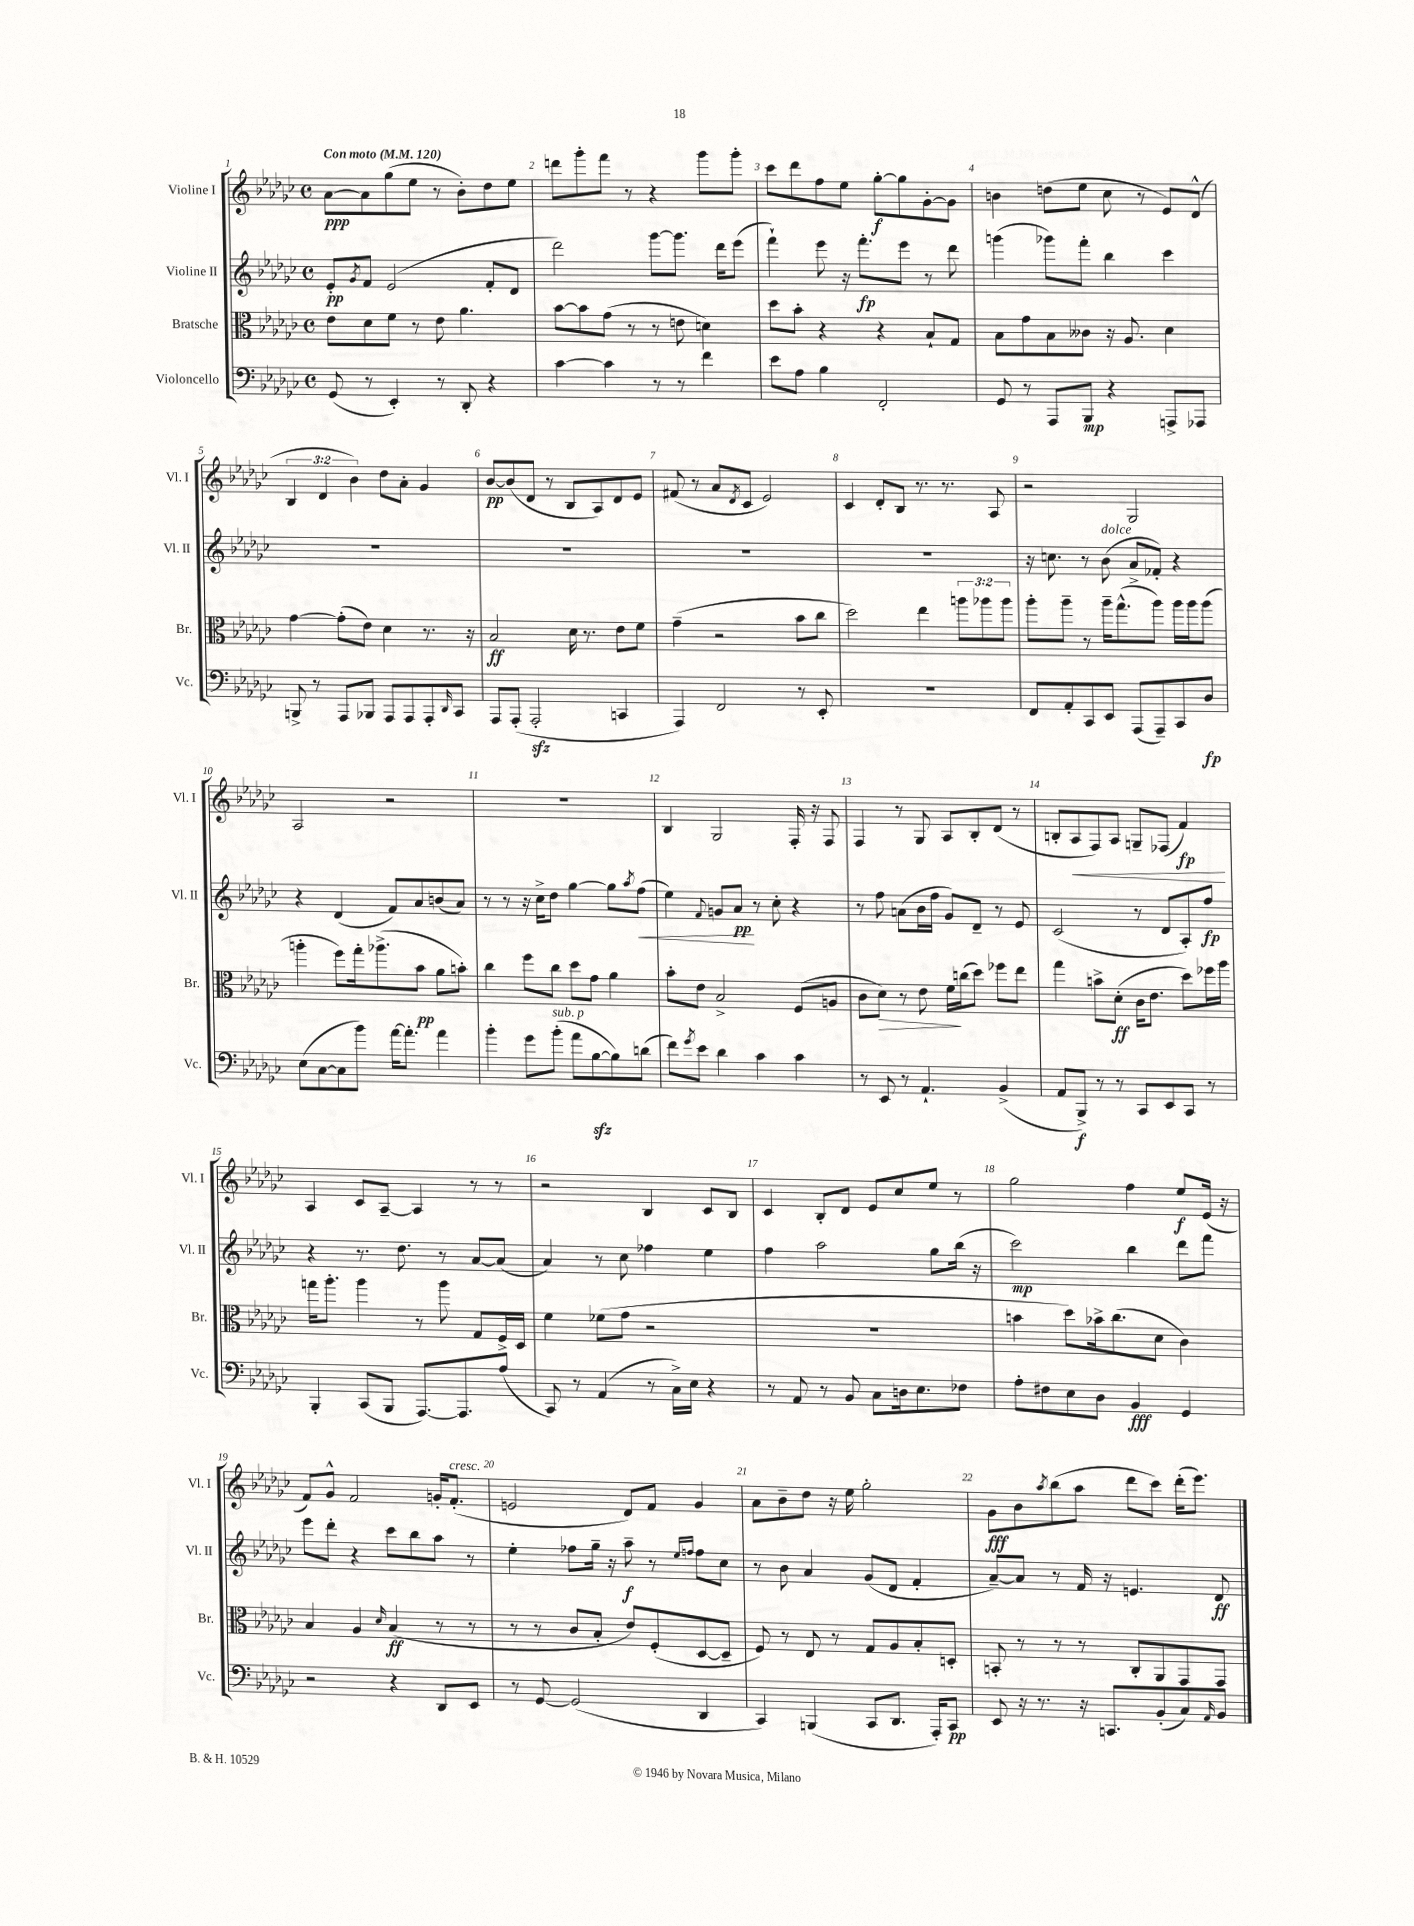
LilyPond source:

<<
\new StaffGroup <<
\new Staff = "s0" \with { instrumentName = "Violine I" shortInstrumentName = "Vl. I" } {
    \clef treble \key ges \major \defaultTimeSignature \time 4/4 \override Staff.TupletNumber.text = #tuplet-number::calc-fraction-text \tempo "Con moto" 4 = 120
    aes'8~\ppp aes'8 ges''8( ees''8 r8 bes'8-.) des''8 ees''8 |
    d'''8 ges'''8-. f'''8 r8 r4 ges'''8 ges'''8-. |
    ces'''8 des'''8 f''8 ees''8 ges''8~-.\f ges''8 ges'8~-. ges'8 |
    b'4 d''8( ees''8 ces''8 r8 ees'8) des'8-^( |
    \tuplet 3/2 { bes4 des'4 bes'4) } des''8 aes'8-. ges'4 |
    bes'8~\pp bes'8( des'8 r8 bes8 aes8) des'8 ees'8 |
    fis'8( r8 aes'8 \acciaccatura { des'8 } ces'8 ees'2) |
    ces'4 des'8-. bes8 r8. r8. aes8 |
    r2 ges2 |
    aes2 r2 |
    R1 |
    bes4 ges2 f16-. r16 f8 |
    f4 r8 ges8 aes8 bes8-. des'8( r8 |
    b8-. aes8\< f8) aes8 g8-- fes8( f'4\fp\!) |
    aes4 ces'8 aes8~-- aes4 r8 r8 |
    r2 bes4 ces'8 bes8 |
    ces'4 bes8-. des'8 ees'8 ces''8 ees''8 r8 |
    ges''2 f''4 ees''8\f ees'16( r16 |
    f'8) ges'8-^ f'2 g'16-. f'8.-.^\markup { \italic "cresc." }( |
    e'2 des'8) f'8 ges'4 |
    aes'8 bes'8-- des''8 r16 ees''16 ges''2-. |
    ges'8\fff bes'8 \acciaccatura { aes''8 } bes''8( aes''8 des'''8 ces'''8) des'''16-.( ees'''8.) \bar "|." |
}
\new Staff = "s1" \with { instrumentName = "Violine II" shortInstrumentName = "Vl. II" } {
    \clef treble \key ges \major \defaultTimeSignature \time 4/4
    ees'8-.\pp \acciaccatura { ges'8 } f'8 ees'2( f'8-. des'8 |
    des'''2) ges'''8~ ges'''8. des'''16 ees'''8( |
    f'''4-!) ees'''8 r16 f'''8.-.\fp ees'''8 r8 des'''8 |
    g'''4( ges'''8) f'''8-. bes''4 ces'''4 |
    R1 |
    R1 |
    R1 |
    R1 |
    r16 c''8. r8 bes'8^\markup { \italic "dolce" }( aes'8-> fes'8-.) r4 |
    r4 des'4( f'8) aes'8 b'8( aes'8) |
    r8 r8 r16 ces''16-> des''8 ges''4~ ges''8 \acciaccatura { aes''8 } f''8\<( |
    ees''4) \appoggiatura { f'8 } g'8 aes'8\pp\! r8 ces''8-. r4 |
    r8 f''8 a'8( bes'16 f''16 ges'8) des'8-- r8 ees'8 |
    ces'2( r8 des'8 aes8-.) f''8\fp |
    r4 r8. des''8. r8 aes'8~ aes'8( |
    aes'4) r8 ces''8 fes''4 ees''4 |
    f''4 aes''2 ges''8 bes''16( r16 |
    ces'''2\mp) bes''4 des'''8 f'''8 |
    ees'''8 des'''8-. r4 ces'''8 bes''8 aes''8 r8 |
    ees''4-. fes''8 ges''16-- r16 aes''8--\f r8 \grace { ees''16 f''16 } f''8 ces''8 |
    r8 bes'8 aes'4 ges'8( des'8 f'4-. |
    aes'8~--) aes'8 r8 f'16 r16 e'4. des'8\ff \bar "|." |
}
\new Staff = "s2" \with { instrumentName = "Bratsche" shortInstrumentName = "Br." } {
    \clef alto \key ges \major \defaultTimeSignature \time 4/4 \override Staff.TupletNumber.text = #tuplet-number::calc-fraction-text
    ees'8 des'8 f'8 r8 ees'8 aes'4. |
    bes'8~ bes'8 ges'8( r8 r8 e'8 d'4) |
    des''8 bes'8-. r4 r4 bes8-! ges8 |
    bes8 ges'8 bes8 ceses'8 r16 aes8. des'4 |
    ges'4~ ges'8-.( ees'8) des'4 r8. r16 |
    bes2\ff des'16 r8. ees'8 f'8 |
    ges'4--( r2 bes'8 ces''8 |
    des''2) ees''4 \tuplet 3/2 { a''8 aes''8 aes''8 } |
    aes''8-. aes''8-- r8 aes''16-- ges''8.-^( aes''8) aes''16 aes''16 aes''8( |
    a''4-. f''8) ges''16-. aes''8.->( bes'8\pp aes'8 b'8-.) |
    ces''4 f''8 ces''8 des''8 ges'8 aes'4 |
    bes'8-. ees'8 bes2-> f8( a8 |
    ces'8 des'8\>) r8 ees'8 f'16\! c''16( des''8) fes''8 ees''8 |
    ges''4 b'8-> des'8-.\ff( ces'16 ees'8. des''8) fes''16 aes''16 |
    g''16 aes''8.-. aes''4 r8 aes''8 ges8 f16-> des16 |
    f'4 fes'8( ges'8 r2 |
    R1 |
    b'4 des''8) bes'16-> ces''8.( des'8 ces'4) |
    bes4 aes4 \grace { des'16 } bes4\ff( r8 r8 |
    r8 r8 ces'8 bes8-. ees'8) f8-.( des8~ des8-- |
    f8) r8 ees8 r8 ges8 aes8 bes8-. d8-. |
    b,8-. r8 r8 r8 ces8-. aes,8 ges,8 ges,8 \bar "|." |
}
\new Staff = "s3" \with { instrumentName = "Violoncello" shortInstrumentName = "Vc." } {
    \clef bass \key ges \major \defaultTimeSignature \time 4/4
    ges,8( r8 ees,4-.) r8 des,8-. r4 |
    ces'4~ ces'4 r8 r8 f'4 |
    ees'8 aes8 bes4 f,2-. |
    ges,8 r8 aes,,8 bes,,8\mp r4 a,,8-> aes,,8 |
    b,,8-> r8 aes,,8 bes,,8 aes,,8 aes,,8 aes,,8-. \grace { des,16 } ces,8 |
    aes,,8 aes,,8-.( aes,,2-.\sfz c,4 |
    aes,,4) f,2 r8 ees,8-. |
    R1 |
    f,8 aes,8-. ces,8 ees,8 aes,,8( aes,,8--) ces,8 des8\fp |
    ees8( ces8~ ces8 bes'8) aes'16~ aes'8.-. aes'4 |
    bes'4-. ges'8 bes'8-.^\markup { \italic "sub. p" }( aes'8 bes8~\sfz bes8) d'8( |
    f'8) \acciaccatura { ges'8 } ees'8 des'4 ces'4 ces'4 |
    r8 ees,8 r8 aes,4.-! bes,4->( |
    aes,8 bes,,8->\f) r8 r8 ces,8 ees,8 ces,8 r8 |
    bes,,4-. ces,8( bes,,8 aes,,8.~) aes,,8. aes8( |
    ces,8) r8 aes,4( r8 ces16->) ees16 r4 |
    r8 aes,8 r8 bes,8 ces8 d16 ees8. fes8 |
    aes8-. fis8 ees8 des8 bes,4\fff ges,4 |
    r2 r4 des,8 ees,8 |
    r8 ges,8~ ges,2( des,4 |
    ces,4) b,,4( ces,8 des,8. aes,,16-.) ces,8\pp |
    ees,8 r16 r8. r16 c,8. bes,8-.( ces8) \grace { aes,16 } bes,8 \bar "|." |
}
>>
>>
\layout { \context { \Score \override BarNumber.break-visibility = ##(#f #t #t) barNumberVisibility = #all-bar-numbers-visible } }
